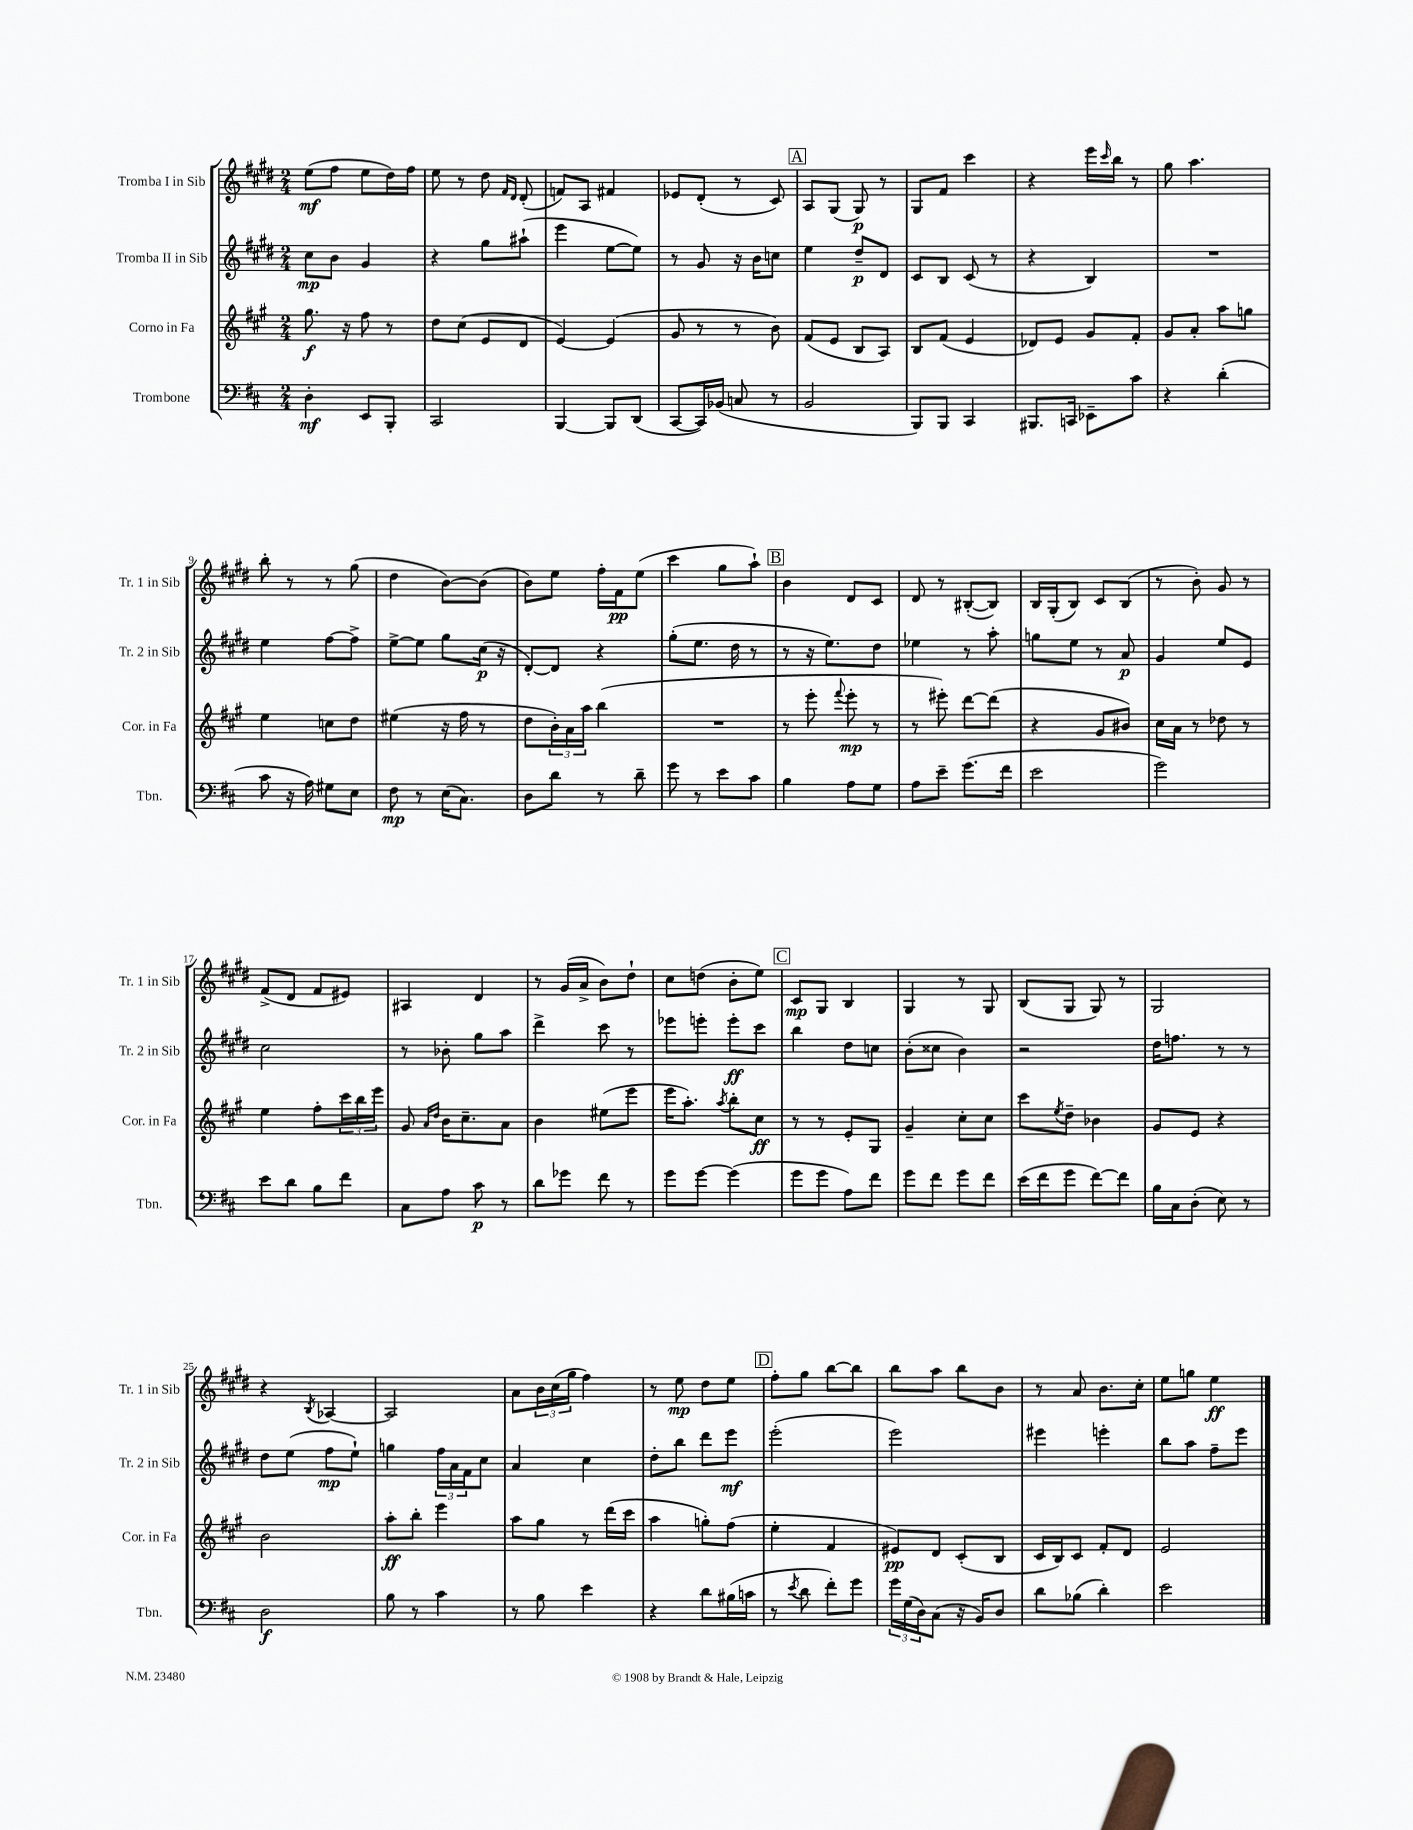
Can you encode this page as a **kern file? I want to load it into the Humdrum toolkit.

**kern	**dynam	**kern	**dynam	**kern	**dynam	**kern	**dynam
*part4	*part4	*part3	*part3	*part2	*part2	*part1	*part1
*staff4	*staff4	*staff3	*staff3	*staff2	*staff2	*staff1	*staff1
*I"Trombone	*	*I"Corno in Fa	*	*I"Tromba II in Sib	*	*I"Tromba I in Sib	*
*I'Tbn.	*	*I'Cor. in Fa	*	*I'Tr. 2 in Sib	*	*I'Tr. 1 in Sib	*
*clefF4	*	*clefG2	*	*clefG2	*	*clefG2	*
*k[f#c#]	*	*k[f#c#g#]	*	*k[f#c#g#d#]	*	*k[f#c#g#d#]	*
*M2/4	*	*M2/4	*	*M2/4	*	*M2/4	*
=1	=1	=1	=1	=1	=1	=1	=1
4D'\	mf	8.gg#\	f	8cc#\L	mp	(8ee\L	mf
.	.	.	.	8b\J	.	8ff#\J	.
.	.	16r	.	.	.	.	.
8EE/L	.	8ff#\	.	4g#/	.	8ee\L	.
8BBB'/J	.	8r	.	.	.	16dd#\L)	.
.	.	.	.	.	.	16ff#\JJ	.
=2	=2	=2	=2	=2	=2	=2	=2
2CC#/	.	8dd\L	.	4r	.	8ee\	.
.	.	(8cc#\J	.	.	.	8r	.
.	.	8e/L	.	8gg#\L	.	8dd#\	.
.	.	.	.	.	.	16qqf#/LL	.
.	.	.	.	.	.	16qqd#/JJ	.
.	.	8d/J	.	(8aa#X`\J	.	(8d#'/	.
=3	=3	=3	=3	=3	=3	=3	=3
[4BBB/	.	[4e/)	.	4eee\	.	8fn/L)	.
.	.	.	.	.	.	8A/J	.
8BBB/L]	.	(4e/]	.	[8ee\L	.	4f#X/	.
(8DD/J	.	.	.	8ee\J])	.	.	.
=4	=4	=4	=4	=4	=4	=4	=4
[8CC#/L	.	8g#/	.	8r	.	8e-X/L	.
16CC#/L])	.	8r	.	8g#/	.	(8d#'/J	.
(16BB-X/JJ	.	.	.	.	.	.	.
8Cn/	.	8r	.	16r	.	8r	.
.	.	.	.	16b\KL	.	.	.
8r	.	8b\)	.	8ccn\J	.	8c#/)	.
!!LO:REH:place=s1:t=A
=5	=5	=5	=5	=5	=5	=5	=5
2BB/	.	(8f#/L	.	4ee\	.	8A/L	.
.	.	8e/J	.	.	.	(8G#/J	.
.	.	8B/L	.	8dd#~/L	p	8G#/)	p
.	.	8A/J)	.	8d#/J	.	8r	.
=6	=6	=6	=6	=6	=6	=6	=6
8BBB/L)	.	8B/L	.	8c#/L	.	8G#/L	.
8BBB/J	.	(8f#/J	.	8B/J	.	8f#/J	.
4CC#/	.	4e/	.	(8c#/	.	4ccc#\	.
.	.	.	.	8r	.	.	.
=7	=7	=7	=7	=7	=7	=7	=7
8.BBB#X/L	.	8d-X/L)	.	4r	.	4r	.
.	.	8e/J	.	.	.	.	.
16CCn/Jk	.	.	.	.	.	.	.
8EE-X~\L	.	8g#/L	.	4B/)	.	16eee\LL	.
.	.	.	.	.	.	16qqccc#/	.
.	.	.	.	.	.	16bb\JJ	.
8c#\J	.	8f#'/J	.	.	.	8r	.
=8	=8	=8	=8	=8	=8	=8	=8
4r	.	8g#/L	.	2r	.	8gg#\	.
.	.	8a'/J	.	.	.	4.aa\	.
(4d'\	.	8aa\L	.	.	.	.	.
.	.	8ggn\J	.	.	.	.	.
!!LO:LB:g=z
=9	=9	=9	=9	=9	=9	=9	=9
8c#\	.	4ee\	.	4ee\	.	8bb'\	.
16r	.	.	.	.	.	8r	.
16A\)	.	.	.	.	.	.	.
8G#X\L	.	8ccn\L	.	[8ff#\L	.	8r	.
8E\J	.	8dd\J	.	8ff#^\J]	.	(8gg#\	.
=10	=10	=10	=10	=10	=10	=10	=10
8F#\	mp	(4ee#X\	.	[8ee^\L	.	4dd#\	.
8r	.	.	.	8ee\J]	.	.	.
(16E\KL	.	16r	.	8gg#\L	.	[8b\L)	.
8.C#\J)	.	16ff#\	.	.	.	.	.
.	.	8r	.	(16cc#\Jk	p	(8b\J]	.
.	.	.	.	16r	.	.	.
=11	=11	=11	=11	=11	=11	=11	=11
8D\L	.	8dd\L	.	[8d#'/L)	.	8b\L)	.
8d\J	.	24b'\L)	.	8d#/J]	.	8ee\J	.
.	.	24a\	.	.	.	.	.
.	.	24aa\JJ	.	.	.	.	.
8r	.	(4bb\	.	4r	.	16ff#'\LL	.
.	.	.	.	.	.	16f#\J	pp
8d~\	.	.	.	.	.	(8ee\J	.
=12	=12	=12	=12	=12	=12	=12	=12
8g\	.	2r	.	(8gg#'\L	.	4ccc#\	.
8r	.	.	.	8.ee\J	.	.	.
8e\L	.	.	.	.	.	8gg#\L	.
.	.	.	.	16dd#\	.	.	.
8c#\J	.	.	.	8r	.	8aa`\J)	.
!!LO:REH:place=s1:t=B
=13	=13	=13	=13	=13	=13	=13	=13
4B\	.	8r	.	8r	.	4b\	.
.	.	8eee'\	.	16r	.	.	.
.	.	.	.	8.ee\L)	.	.	.
.	.	8qqfff#/	.	.	.	.	.
8A\L	.	8eee'\	mp	.	.	8d#/L	.
8G\J	.	8r	.	8dd#\J	.	8c#/J	.
=14	=14	=14	=14	=14	=14	=14	=14
8A\L	.	8r	.	4ee-X\	.	8d#/	.
8e~\J	.	8eee#X'\)	.	.	.	8r	.
(8.g\L	.	[8ddd\L	.	8r	.	([8B#X'/L	.
.	.	(8ddd\J]	.	8aa'\	.	8B#/J])	.
16f#\Jk	.	.	.	.	.	.	.
=15	=15	=15	=15	=15	=15	=15	=15
2e\	.	4r	.	8ggn\L	.	16B/LL	.
.	.	.	.	.	.	(16G#'/J	.
.	.	.	.	8ee\J	.	8B/J)	.
.	.	8g#/L	.	8r	.	8c#/L	.
.	.	8b#X/J)	.	8a/	p	(8B/J	.
=16	=16	=16	=16	=16	=16	=16	=16
2g\)	.	16cc#\LL	.	4g#/	.	8r	.
.	.	16a\JJ	.	.	.	.	.
.	.	8r	.	.	.	8b'\)	.
.	.	8dd-X\	.	8ee/L	.	8g#/	.
.	.	8r	.	8e/J	.	8r	.
!!LO:LB:g=z
=17	=17	=17	=17	=17	=17	=17	=17
8e\L	.	4ee\	.	2cc#\	.	(8f#^/L	.
8d\J	.	.	.	.	.	8d#/J	.
8B\L	.	8ff#'\L	.	.	.	8f#/L	.
8f#\J	.	24ccc#\L	.	.	.	8e#X/J)	.
.	.	24bb\	.	.	.	.	.
.	.	24eee\JJ	.	.	.	.	.
=18	=18	=18	=18	=18	=18	=18	=18
8C#\L	.	8g#/	.	8r	.	4A#X/	.
.	.	16qqa/LL	.	.	.	.	.
.	.	16qqdd/JJ	.	.	.	.	.
8A\J	.	16b\KL	.	8b-X'\	.	.	.
.	.	8.cc#~\	.	.	.	.	.
8c#\	p	.	.	8gg#\L	.	4d#/	.
8r	.	8a\J	.	8aa\J	.	.	.
=19	=19	=19	=19	=19	=19	=19	=19
8d\L	.	4b\	.	4ddd#^\	.	8r	.
8g-X\J	.	.	.	.	.	(16g#/LL	.
.	.	.	.	.	.	16a^/JJ	.
8f#\	.	(8ee#X\L	.	8ccc#\	.	8b\L)	.
8r	.	8eee\J	.	8r	.	8dd#`\J	.
=20	=20	=20	=20	=20	=20	=20	=20
8g\L	.	16eee\KL	.	8eee-X\L	.	8cc#\L	.
.	.	8.aa'\J)	.	.	.	.	.
[8g\J	.	.	.	8eeen'\J	.	(8ddn\J	.
.	.	8qaa/	.	.	.	.	.
(4g\]	.	8bb'\L	.	8eee'\L	ff	8b'\L	.
.	.	8cc#\J	ff	8ccc#\J	.	8ee\J)	.
!!LO:REH:place=s1:t=C
=21	=21	=21	=21	=21	=21	=21	=21
8g\L	.	8r	.	4bb\	.	8c#/L	mp
8g\J	.	8r	.	.	.	8G#/J	.
8A\L)	.	8e'/L	.	8dd#\L	.	4B/	.
8f#\J	.	8G#/J	.	8ccn\J	.	.	.
=22	=22	=22	=22	=22	=22	=22	=22
8g\L	.	4g#~/	.	(8b'\L	.	4G#/	.
8f#\J	.	.	.	8cc##X\J	.	.	.
8g\L	.	8cc#'\L	.	4b\)	.	8r	.
8f#\J	.	8cc#\J	.	.	.	8G#/	.
=23	=23	=23	=23	=23	=23	=23	=23
(16e\LL	.	8ccc#\L	.	2r	.	(8B/L	.
16f#\J	.	.	.	.	.	.	.
.	.	8qee/	.	.	.	.	.
8g\J	.	8dd~\J	.	.	.	8G#/J	.
[8f#\L)	.	4b-X\	.	.	.	8G#/)	.
8f#\J]	.	.	.	.	.	8r	.
=24	=24	=24	=24	=24	=24	=24	=24
16B\LL	.	8g#/L	.	16dd#\KL	.	2G#/	.
16C#\J	.	.	.	8.ffn\J	.	.	.
(8D'\J	.	8e/J	.	.	.	.	.
8E\)	.	4r	.	8r	.	.	.
8r	.	.	.	8r	.	.	.
!!LO:LB:g=z
=25	=25	=25	=25	=25	=25	=25	=25
2D\	f	2b\	.	8dd#\L	.	4r	.
.	.	.	.	(8ee\J	.	.	.
.	.	.	.	.	.	8qB/	.
.	.	.	.	8ff#\L	mp	[4A-X/	.
.	.	.	.	8ee`\J)	.	.	.
=26	=26	=26	=26	=26	=26	=26	=26
8B\	.	8aa'\L	ff	4ggn\	.	2A-/]	.
8r	.	8bb'\J	.	.	.	.	.
4c#\	.	4eee\	.	24ff#\LL	.	.	.
.	.	.	.	24a\	.	.	.
.	.	.	.	24f#\J	.	.	.
.	.	.	.	8cc#\J	.	.	.
=27	=27	=27	=27	=27	=27	=27	=27
8r	.	8aa\L	.	4a/	.	8a\L	.
8B\	.	8gg#\J	.	.	.	24b\L	.
.	.	.	.	.	.	(24cc#\	.
.	.	.	.	.	.	24gg#\JJ	.
4e\	.	8r	.	4cc#\	.	4ff#\)	.
.	.	(16ddd\LL	.	.	.	.	.
.	.	16ccc#\JJ	.	.	.	.	.
=28	=28	=28	=28	=28	=28	=28	=28
4r	.	4aa\	.	8dd#'\L	.	8r	.
.	.	.	.	8bb\J	.	8ee\	mp
8d\L	.	8ggn'\L)	.	8ddd#\L	.	8dd#\L	.
(16B#X\L	.	(8ff#\J	.	8eee\J	mf	8ee\J	.
16cn\JJ	.	.	.	.	.	.	.
!!LO:REH:place=s1:t=D
=29	=29	=29	=29	=29	=29	=29	=29
8r	.	4ee'\	.	(2eee'\	.	8ff#'\L	.
8qe/	.	.	.	.	.	.	.
8d\	.	.	.	.	.	8gg#\J	.
8f#'\L)	.	4f#/	.	.	.	[8bb\L	.
8g\J	.	.	.	.	.	8bb\J]	.
=30	=30	=30	=30	=30	=30	=30	=30
24g\LL	.	8e#X/L)	pp	2eee\)	.	8bb\L	.
(24G\	.	.	.	.	.	.	.
24D\J)	.	.	.	.	.	.	.
(8C#\J	.	8d/J	.	.	.	8aa\J	.
16r	.	(8c#'/L	.	.	.	8bb\L	.
16BB/KL)	.	.	.	.	.	.	.
8D/J	.	8B/J	.	.	.	8b\J	.
=31	=31	=31	=31	=31	=31	=31	=31
8d\L	.	16c#/LL	.	4eee#X\	.	8r	.
.	.	16B/J)	.	.	.	.	.
(8B-X\J	.	8c#/J	.	.	.	8a/	.
4d'\)	.	8f#'/L	.	4eeen'\	.	8.b\L	.
.	.	8d/J	.	.	.	.	.
.	.	.	.	.	.	16cc#'\Jk	.
=32	=32	=32	=32	=32	=32	=32	=32
2e\	.	2e/	.	8bb\L	.	8ee\L	.
.	.	.	.	8aa\J	.	8ggn\J	.
.	.	.	.	8ff#~\L	.	4ee\	ff
.	.	.	.	8eee\J	.	.	.
==	==	==	==	==	==	==	==
*-	*-	*-	*-	*-	*-	*-	*-
